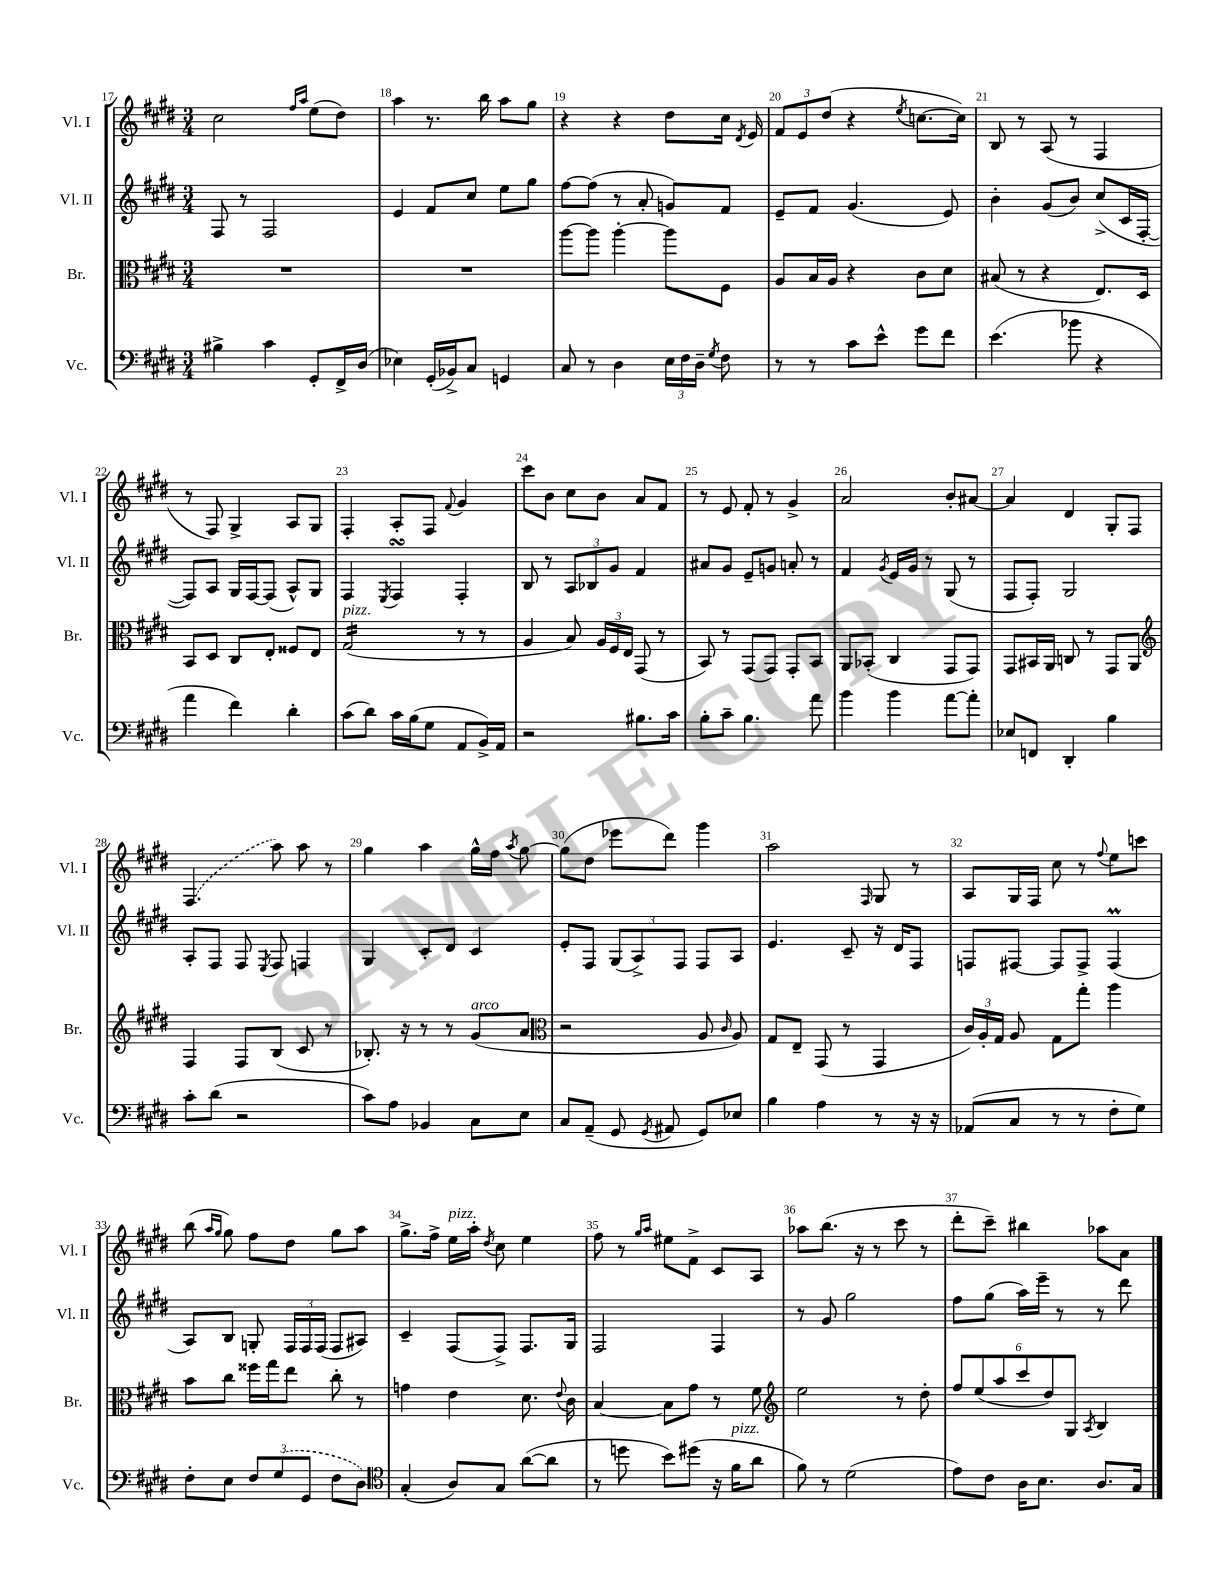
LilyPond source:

<<
\new StaffGroup <<
\new Staff = "s0" \with { instrumentName = "Vl. I" shortInstrumentName = "Vl. I" } {
    \clef treble \key e \major \numericTimeSignature \time 3/4
    \autoBeamOff cis''2 \grace { fis''16[ a''16] } e''8[( dis''8]) |
    a''4 r8. b''16 a''8[ gis''8] |
    r4 r4 dis''8[ cis''16] \acciaccatura { dis'8 } e'16 |
    \tuplet 3/2 { fis'8[ e'8 dis''8]( } r4 \acciaccatura { e''8 } c''8.[~ c''16]) |
    b8 r8 a8( r8 fis4 |
    r8 fis8) gis4-> a8[ gis8] |
    fis4-. a8[-. fis8] \appoggiatura { fis'8 } gis'4 |
    cis'''8[ b'8] cis''8[ b'8] a'8[ fis'8] |
    r8 e'8 fis'8-. r8 gis'4-> |
    a'2 b'8[-. ais'8]~ |
    ais'4 dis'4 gis8[-. fis8] |
    \once \slurDashed fis4.( a''8) a''8 r8 |
    gis''4 a''4 gis''16[-^ fis''16] \acciaccatura { a''8 } gis''8~ |
    gis''8[( dis''8] ees'''8[ dis'''8]) gis'''4 |
    a''2 \grace { fis16 } gis8 r8 |
    a8[ gis16 fis16] cis''8 r8 \appoggiatura { fis''8 } e''8[ c'''8] |
    b''8( \grace { a''16[ gis''16] } gis''8) fis''8[ dis''8] gis''8[ a''8] |
    gis''8.[-> fis''16]-> e''16[^\markup { \italic "pizz." } a''16]-. \acciaccatura { dis''8 } cis''8 e''4 |
    fis''8 r8 \grace { gis''16[ a''16] } eis''8[ fis'8]-> cis'8[ a8] |
    aes''8[ b''8.]( r16 r8 cis'''8 r8 |
    dis'''8[-. cis'''8]--) bis''4 aes''8[ a'8] \bar "|." |
}
\new Staff = "s1" \with { instrumentName = "Vl. II" shortInstrumentName = "Vl. II" } {
    \clef treble \key e \major \numericTimeSignature \time 3/4
    \autoBeamOff fis8 r8 fis2 |
    e'4 fis'8[ cis''8] e''8[ gis''8] |
    fis''8[~ fis''8]( r8 a'8-. g'8[) fis'8] |
    e'8[-- fis'8] gis'4.( e'8) |
    b'4-. gis'8[( b'8]) cis''8[->( cis'16 fis16]~-. |
    fis8[) a8] gis16[ fis16~ fis8]( a8[-^) gis8] |
    fis4 \acciaccatura { e8 } fis4\turn fis4-. |
    b8 r8 \tuplet 3/2 { a8[ bes8 gis'8] } fis'4 |
    ais'8[ gis'8] e'8[-- g'8] a'8-. r8 |
    fis'4 \acciaccatura { gis'8 } e'16[ gis'16] r8 gis8( r8 |
    fis8[ fis8]-.) gis2 |
    a8[-. fis8] fis8 \acciaccatura { e8 } fis8 f4 |
    gis4 cis'8[-. dis'8] cis'4 |
    e'8[-. fis8] \tuplet 3/2 { gis8[( a8->) fis8] } fis8[ a8] |
    e'4. cis'8-- r16 dis'16[ fis8] |
    f8[ fis8]~ fis8[ fis8]-> fis4\prall( |
    a8[) b8] g8-. \tuplet 3/2 { fis16[ fis16 fis16]( } fis8[ ais8]) |
    cis'4-- fis8[( fis8]->) fis8.[ gis16] |
    fis2 fis4 |
    r8 gis'8 gis''2 |
    fis''8[ gis''8]( a''16[) e'''16]-- r8 r8 dis'''8 \bar "|." |
}
\new Staff = "s2" \with { instrumentName = "Br." shortInstrumentName = "Br." } {
    \clef alto \key e \major \numericTimeSignature \time 3/4
    \autoBeamOff R2. |
    R2. |
    a''8[~ a''8] a''4~-. a''8[ fis8] |
    a8[ b16 a16] r4 cis'8[ dis'8] |
    bis8( r8 r4 e8.[) dis16] |
    b,8[ dis8] cis8[ e8]-. fisis8[ e8] |
    gis2:16^\markup { \italic "pizz." }( r8 r8 |
    a4 b8) \tuplet 3/2 { a16[ fis16 e16] } gis,8( r8 |
    b,8) r8 gis,8[( gis,8]) gis,8[-. b,8] |
    a,8[ bes,8]-.( cis4 gis,8[ gis,8]) |
    gis,8[ bis,16 a,16] c8 r8 gis,8[ a,8] |
    \clef treble fis4 fis8[ b8]( cis'8 r8 |
    bes8.-.) r16 r8 r8 gis'8[^\markup { \italic "arco" }( a'8] |
    \clef alto r2 a8 \grace { cis'16 } a8) |
    gis8[ e8]-- gis,8( r8 gis,4 |
    \tuplet 3/2 { cis'16[) a16-. gis16] } a8 gis8[ gis''8]-. a''4 |
    b'8[ cis''8] fisis''16[ gis''16 e''8] cis''8-. r8 |
    g'4 e'4 dis'8. \appoggiatura { e'8 } cis'16 |
    b4~ b8[ gis'8] r8 fis'8 |
    \clef treble e''2 r8 dis''8-. |
    \tuplet 6/4 { fis''8[ e''8( a''8 cis'''8 dis''8) gis8] } \acciaccatura { a8 } b4 \bar "|." |
}
\new Staff = "s3" \with { instrumentName = "Vc." shortInstrumentName = "Vc." } {
    \clef bass \key e \major \numericTimeSignature \time 3/4
    \autoBeamOff bis4-> cis'4 gis,8[-. fis,16-> dis16]( |
    ees4) gis,16[-.( bes,16->) cis8] g,4 |
    cis8 r8 dis4 \tuplet 3/2 { e16[ fis16 dis16]-- } \acciaccatura { gis8 } fis8 |
    r8 r8 cis'8[ e'8]-^ gis'8[ fis'8] |
    e'4.( bes'8 r4 |
    a'4 fis'4) dis'4-. |
    cis'8[( dis'8]) cis'16[ b16( gis8] a,8[ b,16->) a,16] |
    r2 bis8.[ cis'16] |
    b8[-. cis'8]-- b4. a'8 |
    b'4 b'4 a'8[~ a'8]-. |
    ees8[ f,8] dis,4-. b4 |
    cis'8[-. dis'8]( r2 |
    cis'8[) a8] bes,4 cis8[ e8] |
    cis8[ a,8]--( gis,8 \acciaccatura { gis,8 } ais,8 gis,8[) ees8] |
    b4 a4 r8 r16 r16 |
    aes,8[( cis8] r8 r8 fis8[-. gis8]) |
    fis8[-. e8] \tuplet 3/2 { fis8[ \once \slurDashed gis8( gis,8] } fis8[ dis8]) |
    \clef tenor gis4-.( a8[) gis8] a'8[~( a'8] |
    r8 d''8 b'8[) dis''8]( r16 fis'16[^\markup { \italic "pizz." } a'8] |
    fis'8) r8 dis'2( |
    e'8[) cis'8] a16[ b8.] a8.[ gis16] \bar "|." |
}
>>
>>
\layout { \context { \Score currentBarNumber = #17 \override BarNumber.break-visibility = ##(#f #t #t) barNumberVisibility = #all-bar-numbers-visible } }
